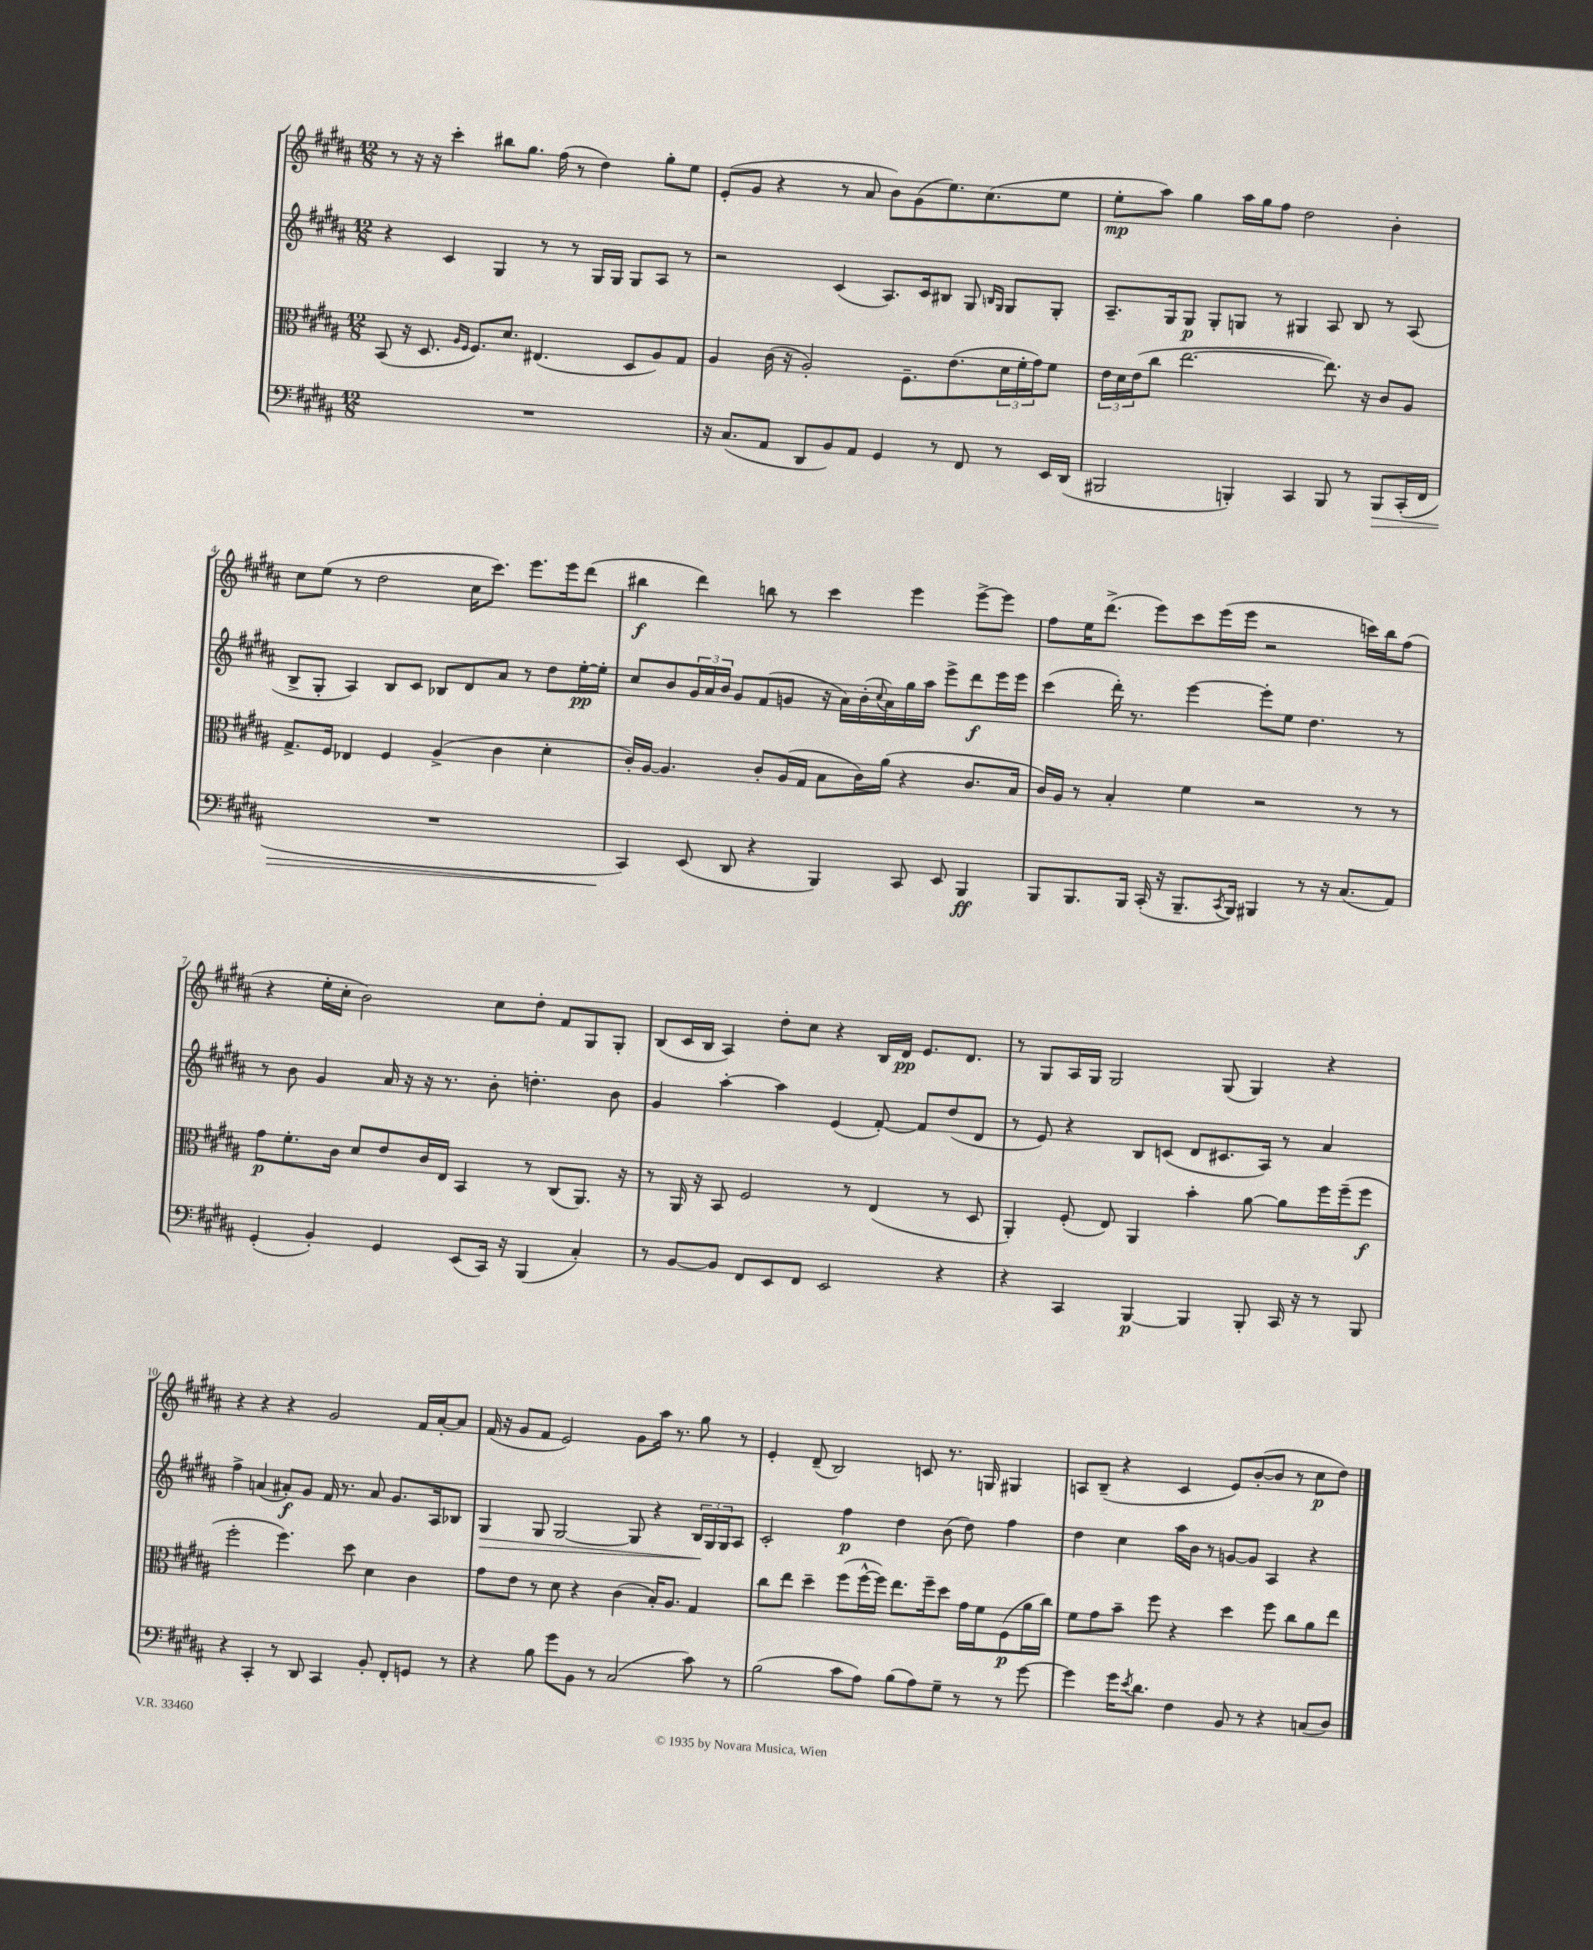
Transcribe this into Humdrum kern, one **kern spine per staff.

**kern	**dynam	**kern	**dynam	**kern	**dynam	**kern	**dynam
*part4	*part4	*part3	*part3	*part2	*part2	*part1	*part1
*staff4	*staff4	*staff3	*staff3	*staff2	*staff2	*staff1	*staff1
*clefF4	*	*clefC3	*	*clefG2	*	*clefG2	*
*k[f#c#g#d#a#]	*	*k[f#c#g#d#a#]	*	*k[f#c#g#d#a#]	*	*k[f#c#g#d#a#]	*
*M12/8	*	*M12/8	*	*M12/8	*	*M12/8	*
=1	=1	=1	=1	=1	=1	=1	=1
1.r	.	(8BB/	.	4r	.	8r	.
.	.	16r	.	.	.	16r	.
.	.	8.D#/	.	.	.	16r	.
.	.	.	.	4c#/	.	4ccc#'\	.
.	.	16qqA#/LL	.	.	.	.	.
.	.	16qqF#/JJ	.	.	.	.	.
.	.	8.F#/L)	.	.	.	.	.
.	.	.	.	4G#/	.	8bb#X\L	.
.	.	8.d#/J	.	.	.	.	.
.	.	.	.	.	.	8.gg#\J	.
.	.	(4.E#X/	.	8r	.	.	.
.	.	.	.	.	.	(16ff#\	.
.	.	.	.	8r	.	8r	.
.	.	.	.	16G#/LL	.	4dd#\)	.
.	.	.	.	16G#/JJ	.	.	.
.	.	8D#/L	.	8G#/L	.	.	.
.	.	8A#/)	.	8A#/J	.	8gg#'\L	.
.	.	8G#/J	.	8r	.	8ee\J	.
=2	=2	=2	=2	=2	=2	=2	=2
16r	.	4A#/	.	2r	.	(8e'/L	.
(8.C#/L	.	.	.	.	.	.	.
.	.	.	.	.	.	8g#/J	.
8AA#/J	.	(16c#\	.	.	.	4r	.
.	.	16r	.	.	.	.	.
8DD#/L	.	2A#'/)	.	.	.	.	.
8BB/)	.	.	.	(4c#/	.	8r	.
8AA#/J	.	.	.	.	.	8a#/	.
4GG#/	.	.	.	8.A#/L)	.	8b\L)	.
.	.	8.F#~\L	.	.	.	(8g#\	.
.	.	.	.	16c#/k	.	.	.
8r	.	.	.	8B#X/J	.	8.ee\)	.
.	.	(8.e\	.	.	.	.	.
8FF#/	.	.	.	8G#/	.	.	.
.	.	.	.	.	.	(8.cc#\	.
.	.	.	.	16qqBn/LL	.	.	.
.	.	.	.	16qqG#/JJ	.	.	.
8r	.	24d#\L	.	8G#/L	.	.	.
.	.	24f#'\	.	.	.	.	.
.	.	24g#\J)	.	.	.	.	.
16EE/LL	.	8f#\J	.	8G#'/J	.	8ee\J	.
(16DD#/JJ	.	.	.	.	.	.	.
=3	=3	=3	=3	=3	=3	=3	=3
2BBB#X/	.	24e\LL	.	8.A#~/L	.	8ee'\L	mp
.	.	24d#\	.	.	.	.	.
.	.	(24e\J	.	.	.	.	.
.	.	8cc#\J	.	.	.	8aa#\J)	.
.	.	.	.	16G#/k	.	.	.
.	.	[2.ee\	.	8G#/J	p	4gg#\	.
.	.	.	.	8G#'/L	.	.	.
4BBBn'/)	.	.	.	8Gn/J	.	16aa#\LL	.
.	.	.	.	.	.	16gg#\J	.
.	.	.	.	8r	.	8ff#\J	.
4CC#/	.	.	.	4G#X/	.	2dd#\	.
8BBB/	.	8.ee\])	.	8A#/	.	.	.
8r	.	.	.	8B/	.	.	.
.	.	16r	.	.	.	.	.
!	!LO:HP:b	!	!	!	!	!	!
8BBB/L	>	8c#/L	.	8r	.	4b'\	.
(16CC#'/L	.	8A#/J	.	(8A#/	.	.	.
16FF#/JJ	.	.	.	.	.	.	.
!!LO:LB:g=z
=4	=4	=4	=4	=4	=4	=4	=4
1.r	.	8.G#^/L	.	8B^/L	.	8cc#\L	.
.	.	.	.	8G#'/J	.	(8ee\J	.
.	.	16F#/Jk	.	.	.	.	.
.	.	4E-X/	.	4A#/)	.	8r	.
.	.	.	.	.	.	2dd#\	.
.	.	4F#/	.	8B/L	.	.	.
.	.	.	.	8c#/J	.	.	.
.	.	(4A#^/	.	8B-X/L	.	.	.
.	.	.	.	8d#/	.	16cc#\KL	.
.	.	.	.	.	.	8.ccc#\J)	.
.	.	4c#\	.	8a#/J	.	.	.
.	.	.	.	8r	.	8.eee\L	.
.	.	4d#'\	.	8dd#\L	.	.	.
.	.	.	.	.	.	16eee\k	.
.	.	.	.	[16ee'\L	pp	(8ddd#\J	.
.	.	.	.	16ee'\JJ]	.	.	.
=5	=5	=5	=5	=5	=5	=5	=5
4CC#/)	.	16c#'/LL)	.	8cc#/L	.	4bb#X\	f
.	.	[16A#/JJ	.	.	.	.	.
.	.	4.A#/]	.	8b/	.	.	.
(8EE/	]	.	.	24g#/L	.	4ddd#\)	.
.	.	.	.	24a#/	.	.	.
.	.	.	.	24b/JJ	.	.	.
8DD#/	.	.	.	8g#/L	.	.	.
4r	.	8c#'/L	.	(8f#/	.	8bbn\	.
.	.	(16A#/L	.	8gn/J	.	8r	.
.	.	16G#/JJ	.	.	.	.	.
4BBB/)	.	8B\L	.	16r	.	4ccc#\	.
.	.	.	.	16a#\LL)	.	.	.
.	.	16c#\L)	.	(16b'\	.	.	.
.	.	.	.	8qqcc#/	.	.	.
.	.	(16a#\JJ	.	16a#\)	.	.	.
8CC#/	.	4r	.	16gg#\	.	4eee\	.
.	.	.	.	16aa#\JJ	.	.	.
8EE/	.	.	.	8eee^\L	.	.	.
4BBB/	ff	8.c#/L	.	8ddd#\	f	[8eee^\L	.
.	.	.	.	16eee\L	.	8eee\J]	.
.	.	16B/Jk	.	16eee\JJ	.	.	.
=6	=6	=6	=6	=6	=6	=6	=6
8BBB/L	.	16c#/LL)	.	(4ccc#\	.	8ff#\L	.
.	.	16A#/JJ	.	.	.	.	.
8.BBB/	.	8r	.	.	.	16ee\K	.
.	.	.	.	.	.	(8.ddd#^\J	.
.	.	4B'/	.	16ddd#'\)	.	.	.
16BBB/Jk	.	.	.	8.r	.	.	.
(16CC#'/	.	.	.	.	.	8eee\L)	.
16r	.	.	.	.	.	.	.
8.BBB~/L	.	4f#\	.	[4eee\	.	8ccc#\	.
.	.	.	.	.	.	(16eee\L	.
8qCC#/	.	.	.	.	.	.	.
16BBB/Jk)	.	.	.	.	.	16eee\JJ	.
4BBB#X/	.	2r	.	8eee'\L]	.	2r	.
.	.	.	.	8ee\J	.	.	.
8r	.	.	.	4.dd#\	.	.	.
16r	.	.	.	.	.	.	.
(8.C#/L	.	.	.	.	.	.	.
.	.	8r	.	.	.	16cccn\LL)	.
.	.	.	.	.	.	16bb\J	.
8AA#/J)	.	8r	.	8r	.	(8ff#\J	.
!!LO:LB:g=z
=7	=7	=7	=7	=7	=7	=7	=7
(4GG#'/	.	8g#\L	p	8r	.	4r	.
.	.	8.f#'\	.	8b\	.	.	.
4BB'/)	.	.	.	4g#/	.	16ee'\LL	.
.	.	16c#\Jk	.	.	.	16cc#'\JJ	.
.	.	8d#/L	.	.	.	2b\)	.
4GG#/	.	8e/	.	16a#/	.	.	.
.	.	.	.	16r	.	.	.
.	.	16c#/L	.	16r	.	.	.
.	.	16E/JJ	.	8.r	.	.	.
(8EE/L	.	4BB/	.	.	.	.	.
16CC#/Jk)	.	.	.	8b'\	.	8cc#\L	.
16r	.	.	.	.	.	.	.
(4BBB/	.	8r	.	4.ddn'\	.	8dd#'\J	.
.	.	(8C#/L	.	.	.	8f#/L	.
4C#'/)	.	8.AA#/J)	.	.	.	8G#/	.
.	.	.	.	8b\	.	8G#'/J	.
.	.	16r	.	.	.	.	.
=8	=8	=8	=8	=8	=8	=8	=8
8r	.	8r	.	4g#/	.	(8B/L	.
[8BB/L	.	16AA#/	.	.	.	16c#/L	.
.	.	16r	.	.	.	16B/JJ	.
8BB/J]	.	8BB/	.	[4aa#'\	.	4A#/)	.
8FF#/L	.	2F#/	.	.	.	.	.
8EE/	.	.	.	4aa#\]	.	8dd#'\L	.
8FF#/J	.	.	.	.	.	8cc#\J	.
2EE/	.	.	.	(4e/	.	4r	.
.	.	8r	.	.	.	.	.
.	.	(4E/	.	[8f#'/)	.	16B/LL	.
.	.	.	.	.	.	16d#/JJ	pp
.	.	.	.	8f#/L]	.	8.e/L	.
4r	.	8r	.	(8dd#/	.	.	.
.	.	.	.	.	.	8.d#/J	.
.	.	8D#/	.	8d#/J	.	.	.
=9	=9	=9	=9	=9	=9	=9	=9
4r	.	4AA#'/)	.	8r	.	8r	.
.	.	.	.	8e/)	.	8G#/L	.
4CC#/	.	(8F#'/	.	4r	.	16A#/L	.
.	.	.	.	.	.	16G#/JJ	.
.	.	8E/)	.	.	.	2G#/	.
[4BBB/	p	4AA#/	.	8B/L	.	.	.
.	.	.	.	(8cn/J	.	.	.
4BBB/]	.	4b'\	.	8d#/L	.	.	.
.	.	.	.	8.c#X/	.	(8G#/	.
8BBB'/	.	[8a#\	.	.	.	4G#/)	.
.	.	.	.	16A#/Jk)	.	.	.
16CC#/	.	8a#\L]	.	8r	.	.	.
16r	.	.	.	.	.	.	.
8r	.	16ff#\L	.	4a#/	.	4r	.
.	.	(16ff#~\J	.	.	.	.	.
8BBB/	.	8ff#\J	f	.	.	.	.
!!LO:LB:g=z
=10	=10	=10	=10	=10	=10	=10	=10
4r	.	2ff#'\	.	4ff#^\	.	4r	.
4CC#'/	.	.	.	(4an/	.	4r	.
8r	.	4.ff#\)	.	8a#X'/L)	f	4r	.
8DD#/	.	.	.	8g#/J	.	.	.
4CC#/	.	.	.	16f#/	.	2g#/	.
.	.	.	.	8.r	.	.	.
.	.	8dd#\	.	.	.	.	.
8BB'/	.	4d#\	.	8a#/	.	.	.
8FF#'/L	.	.	.	8.g#/L	.	.	.
8GGn/J	.	4c#\	.	.	.	16f#/LL	.
.	.	.	.	16A#/k	.	[16a#'/J	.
8r	.	.	.	8B-X/J	.	8a#/J]	.
=11	=11	=11	=11	=11	=11	=11	=11
!	!	!	!	!	!LO:HP:b	!	!
4r	.	8g#\L	.	4G#/	>	(16f#/	.
.	.	.	.	.	.	16r	.
.	.	8e\J	.	.	.	8g#/L	.
8B\	.	8r	.	8G#/	.	8f#/J	.
8g#\L	.	8d#\	.	[2G#/	.	2e/)	.
8BB\J	.	4r	.	.	.	.	.
8r	.	.	.	.	.	.	.
(2C#/	.	(4c#\	.	.	.	.	.
.	.	.	.	8G#/]	.	8g#\L	.
.	.	16B'/KL)	.	4r	.	16aa#\Jk	.
.	.	8.A#/J	.	.	.	8.r	.
8c#\)	.	4G#/	.	24B/LL	.	8gg#\	.
.	.	.	.	24G#/	]	.	.
.	.	.	.	24G#/J	.	.	.
8r	.	.	.	8A#/J	.	8r	.
=12	=12	=12	=12	=12	=12	=12	=12
(2B\	.	8cc#\L	.	2c#'/	.	4e'/	.
.	.	8ee\J	.	.	.	.	.
.	.	4dd#~\	.	.	.	(8d#~/	.
.	.	.	.	.	.	2B/)	.
8c#\L	.	(8ff#\L	.	4ff#\	p	.	.
8A#\J)	.	[16ff#^^\L	.	.	.	.	.
.	.	16ff#\JJ])	.	.	.	.	.
(8B\L	.	8.ee\L	.	4dd#\	.	.	.
8A#\)	.	.	.	.	.	8cn/	.
.	.	16ff#~\k	.	.	.	.	.
8G#~\J	.	8dd#\J	.	(8b\	.	8.r	.
8r	.	16g#\LL	.	8dd#\)	.	.	.
.	.	16f#\J	.	.	.	16Gn/	.
8r	.	(8F#\	p	4ff#\	.	4G#X/	.
[8g#\	.	16a#\L	.	.	.	.	.
.	.	16cc#\JJ)	.	.	.	.	.
=13	=13	=13	=13	=13	=13	=13	=13
4g#\]	.	8f#\L	.	4dd#\	.	8An/L	.
.	.	8g#\	.	.	.	(8B~/J	.
16g#\KL	.	8b~\J	.	4cc#\	.	4r	.
8qe/	.	.	.	.	.	.	.
8.d#\J	.	.	.	.	.	.	.
.	.	8ff#\	.	.	.	.	.
4F#\	.	4r	.	16aa#\LL	.	4c#/	.
.	.	.	.	16b\JJ	.	.	.
.	.	.	.	8r	.	.	.
8BB/	.	4dd#\	.	[8gn/L	.	8e/L)	.
8r	.	.	.	8g/J]	.	([8b'/	.
4r	.	8ff#\	.	4A#/	.	8b/J]	.
.	.	8cc#\L	.	.	.	8r	.
(8Cn/L	.	8a#\	.	4r	.	8cc#\L	p
8D#/J)	.	8ee\J	.	.	.	8dd#\J)	.
==	==	==	==	==	==	==	==
*-	*-	*-	*-	*-	*-	*-	*-
